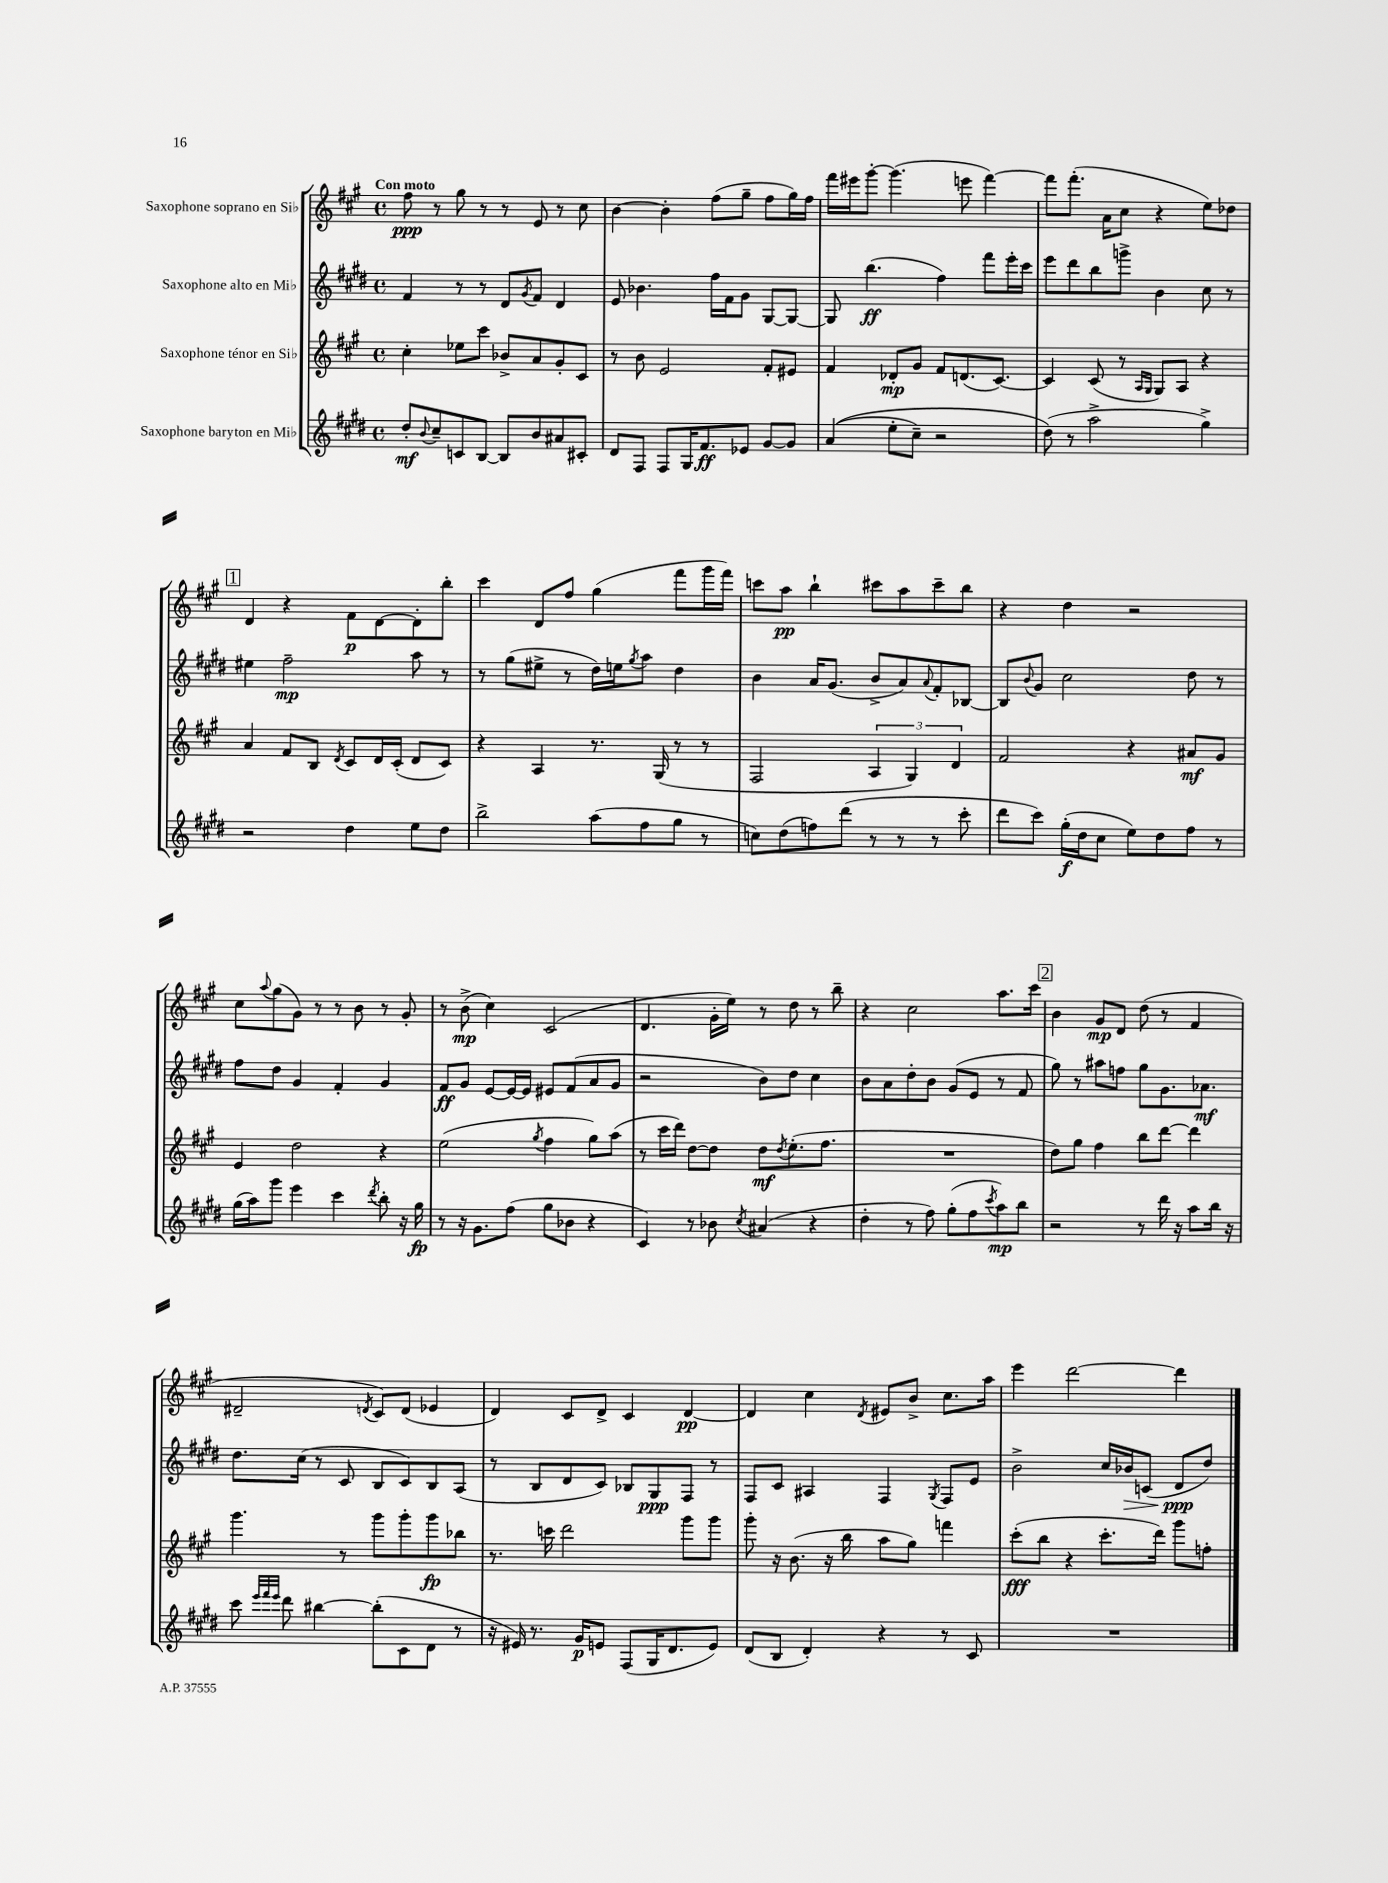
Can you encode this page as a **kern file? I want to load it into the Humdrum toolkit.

**kern	**kern	**kern	**kern
*staff4	*staff3	*staff2	*staff1
*clefG2	*clefG2	*clefG2	*clefG2
*k[f#c#g#d#]	*k[f#c#g#]	*k[f#c#g#d#]	*k[f#c#g#]
*M4/4	*M4/4	*M4/4	*M4/4
*met(c)	*met(c)	*met(c)	*met(c)
8dd#'	4cc#'	4f#	8ff#
8qqb	.	.	.
8cc#~	.	.	8r
8c	8ee-	8r	8gg#
[8B	8ccc#	8r	8r
8B]	8b-^	8d#	8r
.	.	8qg#	.
8b	8a	8f#	8e
8a#	8g#'	4d#	8r
8c#'	8c#	.	8cc#
=	=	=	=
8d#	8r	8e	[4b
8F#	8b	4.b-	.
8F#	2e	.	4b']
16G#	.	.	.
8.f#	.	.	.
.	.	16ff#	(8ff#
.	.	16f#	.
8e-	.	8g#	8gg#~
[8g#	8f#'	[8G#	8ff#
8g#]	8e#	8G#_	16gg#)
.	.	.	16ff#
=	=	=	=
&((4a	4f#	8G#]	16fff#
.	.	.	16eee#
.	.	(4.bb	[8ggg#'
8ee'	8d-'	.	(4.ggg#]
8cc#~)	8g#	.	.
2r	8f#	4ff#)	.
.	(8.d	.	8eee
.	.	8fff#	[4fff#)
.	[8.c#)	.	.
.	.	16eee'	.
.	.	16ccc#	.
=	=	=	=
(8dd#&)	4c#]	8eee	8fff#]
8r	.	8ddd#	(8.fff#'
2aa^	(8c#	8bb	.
.	.	.	16a
.	8r	8ggg^	8cc#
.	16qqA	.	.
.	16qqG#	.	.
.	8G#)	4b	4r
.	8A	.	.
4gg#^)	4r	8cc#	8ee)
.	.	8r	8dd-
=	=	=	=
2r	4a	4ee#	4d
.	8f#	2ff#~	4r
.	8B	.	.
.	8qd	.	.
4dd#	8c#	.	8f#
.	16d	.	[8d
.	(16c#'	.	.
8ee	8d	8aa	8d']
8dd#	8c#)	8r	8bb'
=	=	=	=
2bb^	4r	8r	4ccc#
.	.	(8gg#	.
.	4A	8ee#^	8d
.	.	8r	8ff#
(8aa	8.r	16dd#)	(4gg#
.	.	16ee	.
.	.	8qgg#	.
8ff#	.	8aa	.
.	(16G#	.	.
8gg#	8r	4dd#	8fff#
8r	8r	.	16ggg#
.	.	.	16fff#)
=	=	=	=
8cc)	2F#	4b	8ccc
(8dd#	.	.	8aa
8ff)	.	16a	4bb`
.	.	(8.g#	.
(8ddd#	.	.	.
8r	6A	8b^	8ccc#
8r	.	8a)	8aa
.	6G#)	.	.
.	.	8qqa	.
8r	.	8f#'	8ccc#~
.	6d	.	.
8ccc#'	.	[8B-	8bb
=	=	=	=
8ddd#	2f#	8B-]	4r
.	.	8qqb	.
8ccc#)	.	8g#	.
(16gg#'	.	2cc#	4dd
16dd#	.	.	.
8cc#	.	.	.
8ee)	4r	.	2r
8dd#	.	.	.
8ff#	8a#	8dd#	.
8r	8g#	8r	.
=	=	=	=
(16gg#	4e	8ff#	8cc#
16aa)	.	.	.
.	.	.	8qqaa
8ggg#	.	8dd#	(8gg#
4eee	2dd	4g#	8g#)
.	.	.	8r
4ccc#	.	4f#'	8r
.	.	.	8b
8qddd#	.	.	.
8bb'	4r	4g#	8r
16r	.	.	8g#'
16gg#	.	.	.
=	=	=	=
8r	(2ee	8f#	8r
16r	.	8g#	(8b^
8.g#	.	.	.
.	.	[8e	4cc#)
(8ff#	.	16e_	.
.	.	16e]	.
.	8qgg#	.	.
8gg#	4ff#	8e#	(2c#
8b-	.	(8f#	.
4r	8gg#)	8a	.
.	(8aa	8g#	.
=	=	=	=
4c#)	8r	2r	4.d
.	16ccc#	.	.
.	16ddd)	.	.
8r	[8dd	.	.
8b-	8dd]	.	16g#'
.	.	.	16ee)
8qcc#	.	.	.
(4a#	8dd	8b)	8r
.	8qdd	.	.
.	(8.ee'	8dd#	8dd
4r	.	4cc#	8r
.	8.ff#	.	.
.	.	.	8bb~
=	=	=	=
4dd#'	1r	8b	4r
.	.	8a	.
8r	.	8dd#'	2cc#
8ff#)	.	8b	.
(8gg#'	.	(8g#	.
8ff#	.	8e	.
8qccc#	.	.	.
8aa)	.	8r	8.aa
8bb	.	8f#	.
.	.	.	16ccc#
=	=	=	=
2r	8dd)	8gg#)	4b
.	8gg#	8r	.
.	4ff#	8aa#	8g#
.	.	8ff	8d
8r	8bb	8gg#	(8dd
16ddd#	[8ddd	8.g#	8r
16r	.	.	.
8aa	4ddd]	.	4f#
.	.	8.a-	.
16bb	.	.	.
16r	.	.	.
=	=	=	=
8ccc#	4.ggg#	8.dd#	2d#~
32qqeee	.	.	.
32qqfff#	.	.	.
32qqeee	.	.	.
8ddd#	.	.	.
.	.	(16cc#	.
[4bb#	.	8r	.
.	8r	8c#	.
.	.	.	8qd
(8bb#']	8ggg#	8B	8c#)
8c#	8ggg#'	8c#)	(8d
8d#	8ggg#	8B	4e-
8r	8bb-	(8A	.
=	=	=	=
16r	8.r	8r	4d)
16e#)	.	.	.
8.r	.	8B	.
.	16ccc	.	.
.	2ddd	8d#	8c#
16g#	.	.	.
8e	.	8c#)	8d^
(8F#	.	8B-	4c#
16G#	.	8G#	.
8.d#	.	.	.
.	8ggg#	8F#	[4d
8e)	8ggg#	8r	.
=	=	=	=
(8d#	8ggg#'	8F#	4d]
8B	16r	8c#	.
.	(8.b	.	.
4d#')	.	4A#	4cc#
.	16r	.	.
.	16bb	.	.
.	.	.	8qd
4r	8aa	4F#	8e#
.	8gg#)	.	8b^
.	.	8qG#	.
8r	4fff	8F#	8.cc#
8c#	.	8e	.
.	.	.	16aa
=	=	=	=
1r	(8ccc#'	2b^	4eee
.	8bb	.	.
.	4r	.	[2ddd
.	8.ccc#'	16cc#	.
.	.	16b-	.
.	.	(8c	.
.	16ddd)	.	.
.	8ggg#	8d#	4ddd]
.	8ff'	8dd#)	.
==	==	==	==
*-	*-	*-	*-
